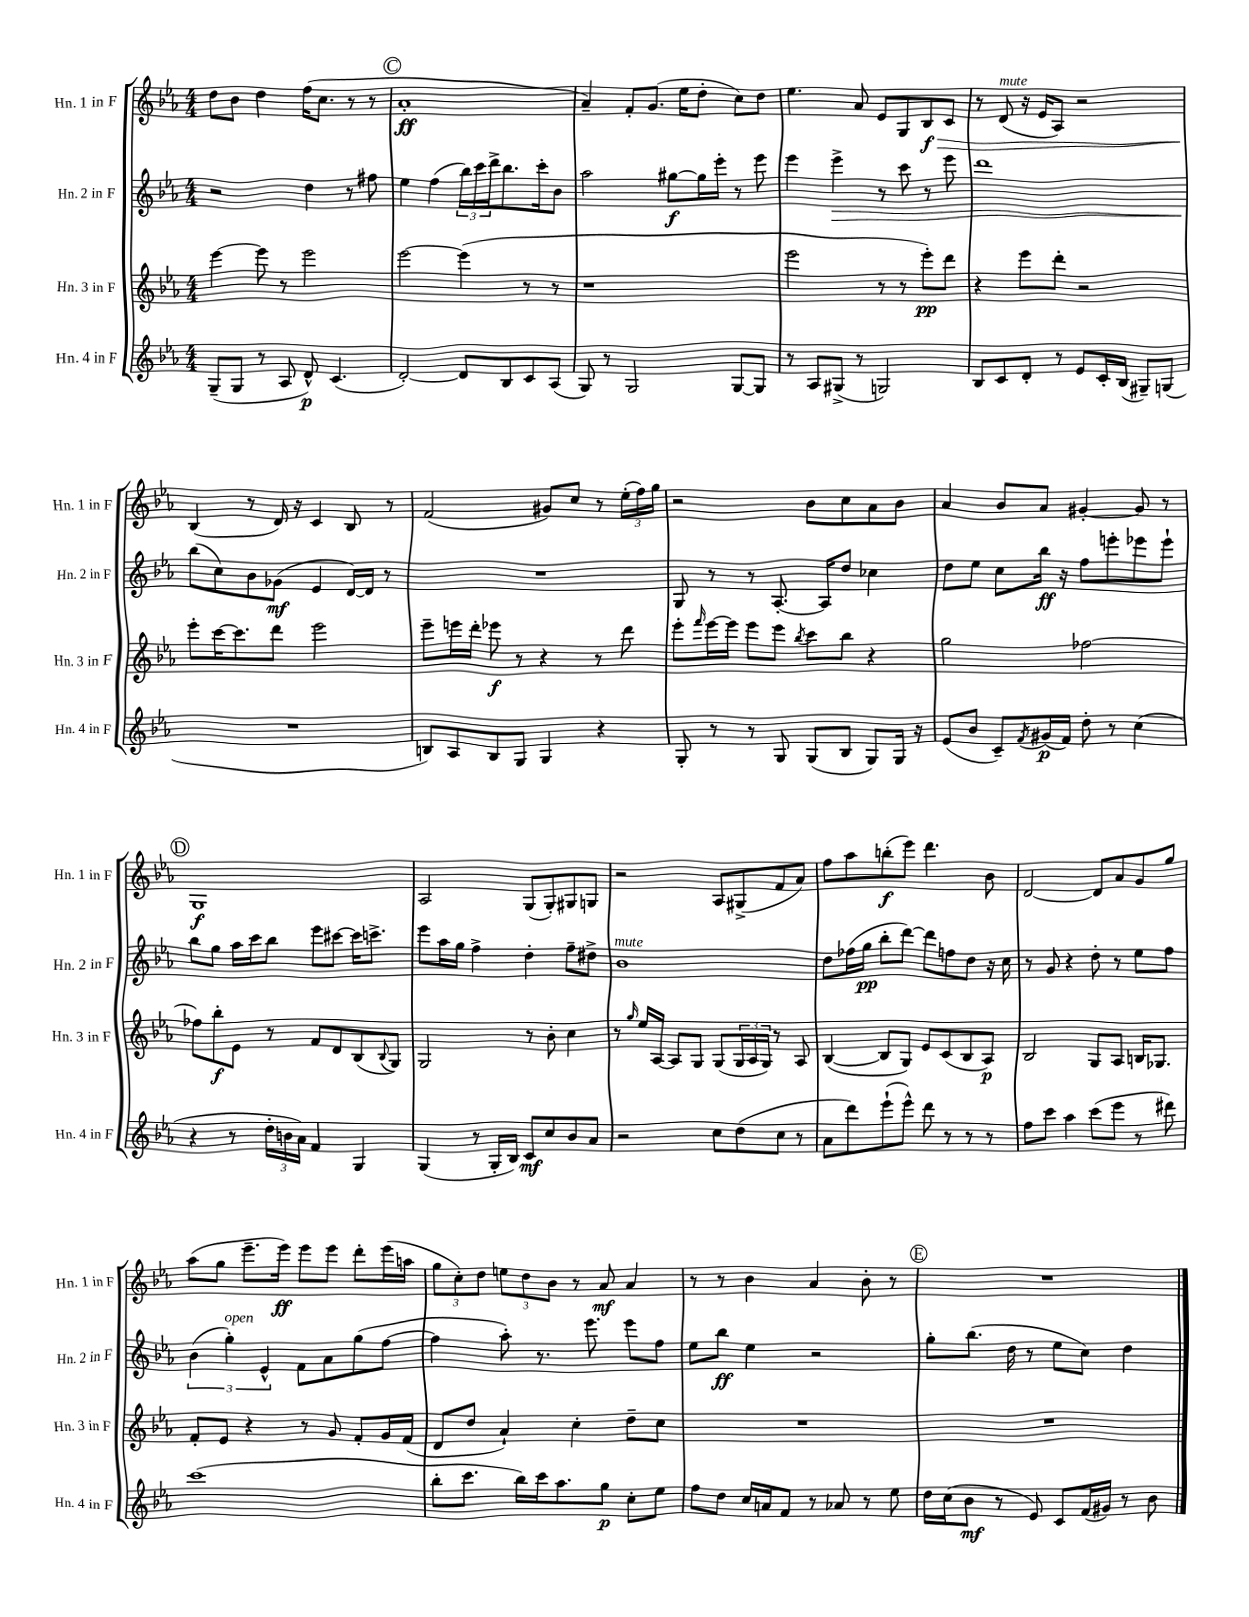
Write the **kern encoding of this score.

**kern	**kern	**kern	**kern
*staff4	*staff3	*staff2	*staff1
*clefG2	*clefG2	*clefG2	*clefG2
*k[b-e-a-]	*k[b-e-a-]	*k[b-e-a-]	*k[b-e-a-]
*M4/4	*M4/4	*M4/4	*M4/4
(8G~	[4eee-	2r	8dd
8G	.	.	8b-
8r	8eee-]	.	4dd
8A-	8r	.	.
8d^^)	2eee-	4dd	(16ff
.	.	.	8.cc
(4.c	.	.	.
.	.	8r	8r
.	.	8ff#	8r
=	=	=	=
[2d')	[2eee-	4ee-	1a-'
.	.	(4ff	.
8d]	(4eee-]	24bb-)	.
.	.	24ccc	.
.	.	24ddd^	.
8B-	.	8.bb-	.
8c	8r	.	.
.	.	16ccc'	.
(8A-	8r	8b-	.
=	=	=	=
8G)	1r	2aa-	4a-~)
8r	.	.	.
2G	.	.	8f'
.	.	.	(8.g
.	.	[8gg#	.
.	.	.	16ee-
.	.	16gg#]	8dd'
.	.	16eee-'	.
[8G	.	8r	8cc)
8G]	.	8eee-	8dd
=	=	=	=
8r	2eee-	4eee-	4.ee-
8A-	.	.	.
(8G#^	.	4eee-^	.
8r	.	.	8a-
2G)	8r	8r	8e-
.	8r	8ccc	8G
.	8eee-')	8r	8B-
.	8ddd	8eee-	8c
=	=	=	=
8B-	4r	1ddd	8r
8c	.	.	(8d
8d'	8eee-	.	16r
.	.	.	16e-
8r	8ddd'	.	8A-)
8e-	2r	.	2r
16c'	.	.	.
(16B-	.	.	.
8G#~)	.	.	.
(8G	.	.	.
=	=	=	=
1r	8eee-'	(8bb-	(4B-
.	[16ccc	8cc)	.
.	8.ccc]	.	.
.	.	8b-	8r
.	8ddd	(8g-	16d)
.	.	.	16r
.	2eee-	4e-	4c
.	.	[16d)	8B-
.	.	16d]	.
.	.	8r	8r
=	=	=	=
8B)	8eee-~	1r	(2f
8A-	16eee	.	.
.	16ddd'	.	.
8B	8eee-	.	.
8G	8r	.	.
4G	4r	.	8g#)
.	.	.	8cc
4r	8r	.	8r
.	8ddd	.	(24ee-'
.	.	.	24ff)
.	.	.	24gg
=	=	=	=
8G'	8eee-'	8G	2r
.	16qqfff	.	.
8r	[16eee-	8r	.
.	16eee-]	.	.
8r	8eee-	8r	.
8G	8eee-	[8.A-'	.
.	8qbb-	.	.
(8G	8ccc	.	8b-
.	.	16A-]	.
8B-	8bb-	8dd	8cc
8G)	4r	4cc-	8a-
16G	.	.	8b-
16r	.	.	.
=	=	=	=
(8e-	2gg	8dd	4a-
8b-	.	8ee-	.
8c~)	.	8cc	8b-
8qf	.	.	.
(16g#	.	16bb-	8a-
16f)	.	16r	.
8dd'	[2ff-	8ff	[4g#'
8r	.	8eee'	.
(4cc	.	8eee-	8g#]
.	.	8eee-`	8r
=	=	=	=
4r	8ff-]	8bb-	1G
.	8bb-'	8gg	.
8r	8e-	16aa-	.
.	.	16ccc	.
24dd'	8r	8bb-	.
24b	.	.	.
24a-)	.	.	.
4f	8f	8eee-	.
.	8d	[8ccc#	.
4G	(8B-	16ccc#]	.
.	.	8.ccc^	.
.	8qqB-	.	.
.	8G)	.	.
=	=	=	=
(4G	2G	8eee-	2A-
.	.	16aa-	.
.	.	16gg	.
8r	.	4ff^	.
16G'	.	.	.
16B-)	.	.	.
8c	8r	4dd'	(8G
8cc	8b-'	.	8G')
8b-	4cc	8ff~	8G#
8a-	.	8dd#^	8G
=	=	=	=
2r	8r	1b-	2r
.	16qqgg	.	.
.	16ee-	.	.
.	[16A-	.	.
.	8A-]	.	.
.	8G	.	.
8cc	(8G	.	8A-
(8dd	24G	.	(8G#^
.	24A-	.	.
.	24G)	.	.
8cc	8r	.	8f
8r	8A-	.	8a-)
=	=	=	=
8a-	([4B-	8dd	8ff
8ddd)	.	(16ff-	8aa-
.	.	16gg	.
(8eee-`	8B-]	8bb-'	(8bb'
8eee-^^)	8G)	[8ddd)	8eee-)
8ddd	8e-	8ddd]	4.ddd
8r	(8c	8ff	.
8r	8B-	8dd	.
8r	8A-)	16r	8b-
.	.	16cc	.
=	=	=	=
8ff	2B-	8r	[2d
8ccc	.	8g	.
4aa-	.	4r	.
(8ccc	8G	8dd'	8d]
8eee-	8A-	8r	8a-
8r	16B	8ee-	8g
.	8.G-	.	.
8ddd#)	.	8ff	8gg
=	=	=	=
(1ccc	8f'	(6b-	(8aa-
.	8e-	.	8gg
.	.	6gg')	.
.	4r	.	8.eee-~
.	.	6e-^^	.
.	.	.	16eee-)
.	8r	8f	8eee-
.	8g	8a-	8eee-
.	8f'	(8gg	8ddd'
.	16g	[8ff	(16eee-
.	(16f	.	16aa
=	=	=	=
8bb-'	8d	4ff]	12gg
.	.	.	12cc')
8.ccc	8dd	.	.
.	.	.	12dd
.	4a-`)	8aa-')	12ee
16bb-)	.	.	.
.	.	.	12dd
16ccc	.	8.r	.
.	.	.	12b-
8.aa-	.	.	.
.	4cc'	.	8r
.	.	8.eee-	.
8gg	.	.	8a-
8cc'	8dd~	8eee-	4a-
8ee-	8cc	8ff	.
=	=	=	=
8ff	1r	8ee-	8r
8dd	.	8bb-	8r
16cc	.	4ee-	4b-
16a	.	.	.
8f	.	.	.
8r	.	2r	4a-
8a-	.	.	.
8r	.	.	8b-'
8ee-	.	.	8r
=	=	=	=
16dd	1r	8gg'	1r
(16cc	.	.	.
8b-	.	(8.bb-	.
8r	.	.	.
.	.	16dd	.
8e-)	.	8r	.
8c	.	8ee-	.
(16f	.	8cc)	.
16g#)	.	.	.
8r	.	4dd	.
8b-	.	.	.
==	==	==	==
*-	*-	*-	*-
